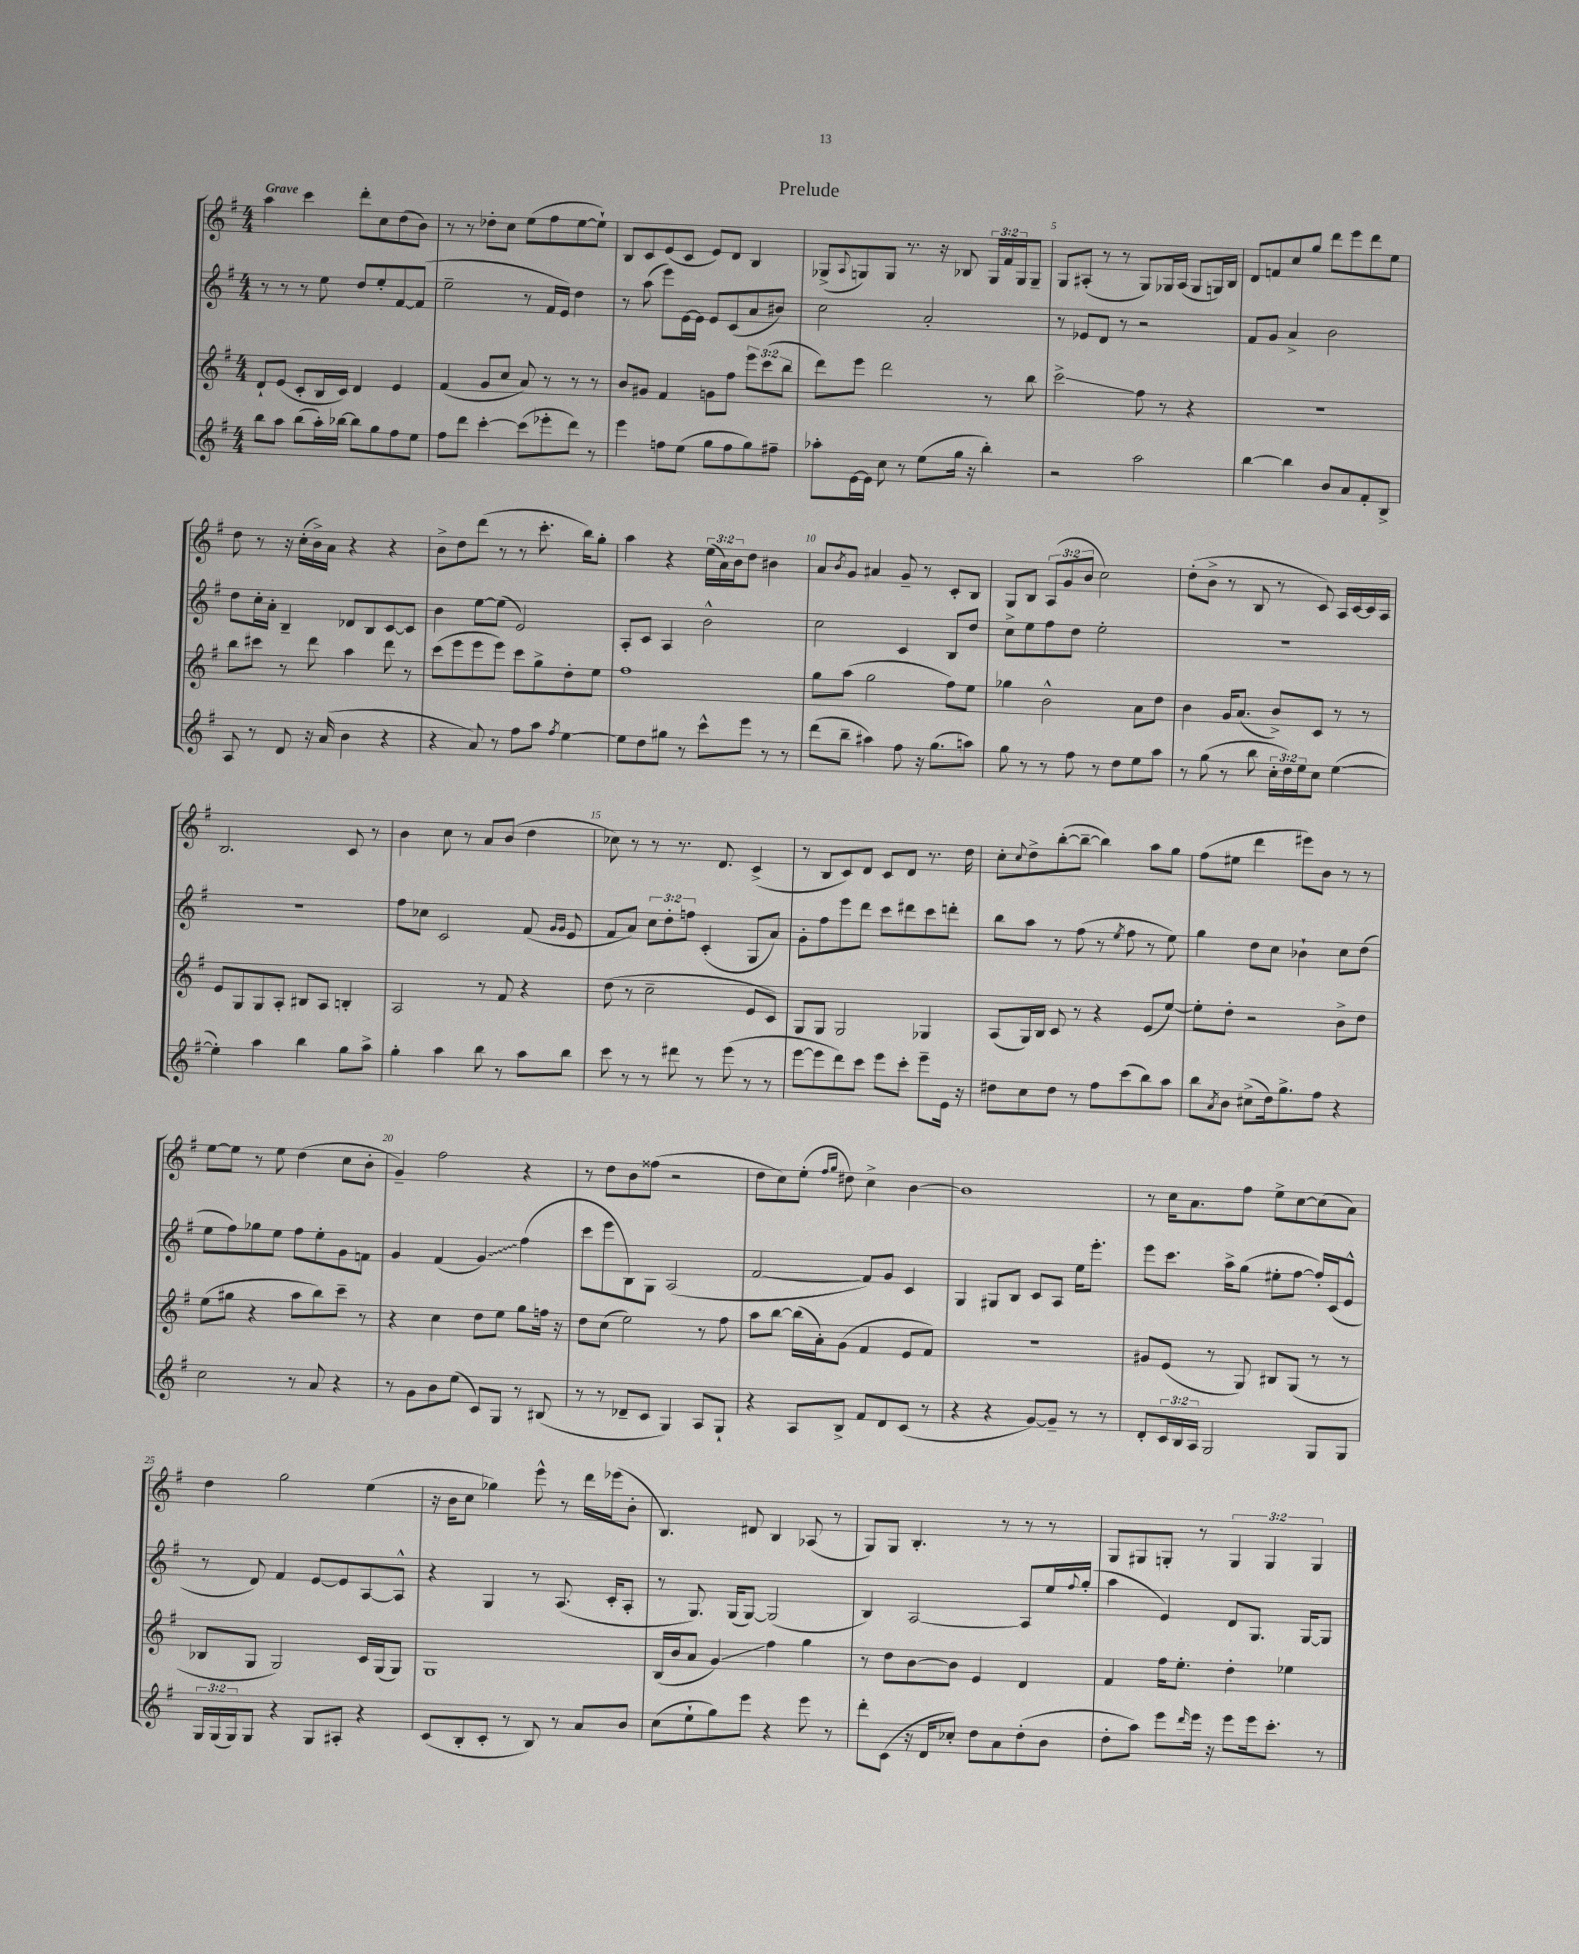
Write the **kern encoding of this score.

**kern	**kern	**kern	**kern
*staff4	*staff3	*staff2	*staff1
*clefG2	*clefG2	*clefG2	*clefG2
*k[f#]	*k[f#]	*k[f#]	*k[f#]
*M4/4	*M4/4	*M4/4	*M4/4
8bb\L	8d`/L	8r	4aa\
8aa\J	(8e/J	8r	.
(8bb\L	8c'/L	8r	4ccc\
16aa'\L)	16B/L	8ee\	.
[16bb-\JJ	16c/JJ)	.	.
8bb-\]L	4d/	8dd/L	8ddd'\L
8gg\	.	8ee'/	8cc\
8ff#\	4e/	[8f#/	(8dd\
8ee\J	.	(8f#/]J	8b\J)
=	=	=	=
8ff#\L	(4f#/	2ee~\	8r
8ddd\J	.	.	8r
[4ccc'\	8g/L	.	8dd-'\L
.	8cc/J	.	8cc\J
(8ccc\]L	8a/)	8r	(8ee\L
8eee-'\	8r	16f#/LL	8ff#\
.	.	16e/JJ)	.
8ddd\J)	8r	4dd\	[8ee\
8r	8r	.	8ee`\]J)
=	=	=	=
4eee\	8b/L	8r	8B/L
.	8g#/J	(8aa\	8c/
8ff\L	4f#/	8eee\L)	(8e/
(8ee\J	.	[16e\L	8c/J
.	.	16e\]JJ	.
8gg\L	8g\L	8e/L	8e/L)
8ff\	8ff#\J	(8c/	8d/J
8gg\)	12eee\L	8a/	4B/
.	(12ccc\	.	.
8ff#~\J	.	8b#/J)	.
.	12bb\J	.	.
=	=	=	=
8aa-'\L	8ddd\L)	2cc\	(8G-^/L
.	.	.	8qqA/
[16e\L	8eee\J	.	8G/)
16e\]JJ	.	.	.
8cc\	2ddd\	.	8G/J
8r	.	.	8.r
(8ee\L	.	2a'/	.
.	.	.	16r
16gg\Jk	.	.	8B-/
16r	.	.	.
4bb'\)	8r	.	24G/LL
.	.	.	24f#/
.	.	.	24G/J
.	8bb\	.	8G~/J
=	=	=	=
2r	2ccc^\	8r	8G/L
.	.	8e-/L	(8A#'/J
.	.	8d/J	8r
.	.	8r	8r
2aa\	8ff#\	2r	8G/L)
.	8r	.	16G-/L
.	.	.	(16A#/JJ
.	4r	.	8G-/L
.	.	.	16G/L)
.	.	.	16B/JJ
=	=	=	=
[4bb\	1r	8f#/L	8d/L
.	.	8g/J	8f/
4bb\]	.	4a^/	8cc/
.	.	.	8gg/J
8b/L	.	2b\	8ddd\L
8a/	.	.	8eee\
8f#'/	.	.	8ddd\
8B^/J	.	.	8ee\J
=	=	=	=
8A/	8bb\L	8dd\L	8dd\
8r	8ccc#\J	16cc'\L	8r
.	.	16a'\JJ	.
8d/	8r	4B~/	16r
.	.	.	(16cc'\LL
16r	8ddd\	.	16b^\)
(16a/	.	.	16a\JJ
4b\	4aa\	8d-/L	4r
.	.	8B/	.
4r	8ddd\	[8c/	4r
.	8r	8c/]J	.
=	=	=	=
4r	(8ccc\L	4b\	8b^\L
.	8eee\	.	8dd\
8a/)	8eee\	[8ee\L	(8ddd\J
8r	8eee\J)	(8ee\]J	8r
8ff#\L	8ccc\L	2e/)	8r
8aa\J	8gg^\	.	8.ccc'\
8qff#/	.	.	.
[4ee\	8dd'\	.	.
.	.	.	16bb\LK)
.	8ee\J	.	8gg'\J
=	=	=	=
8ee\]L	1ff#	8A'/L	4aa\
8dd\	.	8c/J	.
8gg#\J	.	4A/	4r
8r	.	.	.
8ccc^^\L	.	2b^^\	(24ee\LL
.	.	.	24a\)
.	.	.	24b\J
8eee\J	.	.	8dd\J
8r	.	.	4b#\
8r	.	.	.
=	=	=	=
(8ddd\L	8gg\L	2cc\	8a/L
.	.	.	8qb/
8bb~\J	(8aa\J	.	8g/J
4aa#\)	2gg\	.	4a#/
8ff#\	.	4c/	8g~/
16r	.	.	8r
(8.gg\L	.	.	.
.	8ff#\L)	8B/L	8c'/L
8aa\J)	8ee\J	8dd/J	8B/J
=	=	=	=
8gg\	4gg-\	8cc^\L	8G/L
8r	.	8ee\	8B/J
8r	2b^^\	8ff#\	(12A/L
.	.	.	12g/
8ff#\	.	8dd\J	.
.	.	.	12b/J
8r	.	2ee'\	2cc\)
8dd\L	.	.	.
8ee\	8a\L	.	.
8aa\J	8dd\J	.	.
=	=	=	=
8r	4b\	1r	(8dd'\L
(8gg\	.	.	8b^\J
8r	16g/LK	.	8r
.	(8.a/J	.	.
8bb\	.	.	8B/
24cc'\LL	8b^/L)	.	8r
24dd\)	.	.	.
24ee\J	.	.	.
8cc\J	8c/J	.	8c/)
([4ee\	8r	.	16A/LL
.	.	.	[16c/
.	8r	.	16c/]
.	.	.	16A/JJ
=	=	=	=
4ee'\])	8e/L	1r	2.B/
.	8G/	.	.
4aa\	8G/	.	.
.	8A'/J	.	.
4bb\	8B#/L	.	.
.	8A/J	.	.
8gg\L	4B'/	.	8c/
8aa^\J	.	.	8r
=	=	=	=
4gg'\	2A/	8ff#\L	4b\
.	.	8cc-\J	.
4aa\	.	2c/	8cc\
.	.	.	8r
8bb\	8r	.	8a/L
8r	8f#/	.	(8b/J
8aa\L	4r	(8f#/	4dd\
.	.	16qqg/LL	.
.	.	16qqg/JJ	.
8bb\J	.	8e/	.
=	=	=	=
8ccc\	(8dd\	8f#/L	8cc-\)
8r	8r	8a/J)	8r
8r	2cc~\	12cc\L	8r
.	.	12dd'\	.
8ddd#\	.	.	8.r
.	.	12ff\J	.
8r	.	(4c'/	.
.	.	.	8.d/
(8eee\	.	.	.
8r	8e/L	8G/L	(4c^/
8r	8c/J)	8a/J)	.
=	=	=	=
[8eee\L	8G/L	8g'\L	8r
8eee\]	8G/J	8ff#\	8B/L
8ddd\)	2G/	8eee\	8c/)
8ccc\J	.	8ddd\J	8d/J
8eee\L	.	8ccc\L	8c/L
8ccc'\J	.	8ddd#\	8d/J
8eee~\L	4G-/	8ccc\	8.r
16e\Jk	.	8ddd'\J	.
16r	.	.	16dd\
=	=	=	=
8dd#\L	(8A/L	8bb\L	8cc'\L
.	.	.	8qqcc/
8cc\	16G/L)	8aa\J	8dd^\
.	16B/JJ	.	.
8dd#\J	8c/	8r	([8bb'\
8r	8r	(8ff#\	8bb~\_J
8ff#\L	4r	8r	4bb\])
.	.	8qee/	.
(8ccc\	.	8ff#\	.
8bb\)	(8e/L	8r	8aa\L
8aa\J	[8ee/J)	8ee\)	8gg\J
=	=	=	=
8bb\L	8ee'\]L	4gg\	(8ff#\L
8qa/	.	.	.
8b\J	8dd'\J	.	8ee#\J
(8cc#^\L	2r	8dd\L	4ddd\
16dd\k)	.	8cc\J	.
8.gg^\	.	.	.
.	.	4b-`\	8eee#\L)
8ff#\J	.	.	8b\J
4r	8b^\L	8cc\L	8r
.	8dd\J	(8dd\J	8r
=	=	=	=
2cc\	(8ee\L	8ee\L	[8ee\L
.	8gg#\J	8ff#\)	8ee\]J
.	4r	8gg-\	8r
.	.	8ee\J	8ee\
8r	8aa\L	8ff#\L	(4dd\
8a/	8bb\)	8ee'\	.
4r	8ccc~\J	8g\	8cc\L
.	8r	8f\J	8b'\J
=	=	=	=
8r	4r	4g/	4g~/)
8g\L	.	.	.
8b\	4cc\	(4f#/	2ff#\
(8ee\J	.	.	.
8c/L)	8dd\L	4g/)	.
8G/J	8ee\J	.	.
8r	8gg\L	(4ff#\	4r
(8B#/	16ff\Jk	.	.
.	16r	.	.
=	=	=	=
8r	8dd\L	8ccc\L	8r
8r	(8cc\J	8eee\	8dd\L
8d-~/L	2ee\)	8B\)	8b\
8c/J	.	8G\J	(8ff##\J
4G/)	.	(2A/	2r
8A/L	8r	.	.
8G`/J	8ff#\	.	.
=	=	=	=
4r	8aa\L	[2f#/	8dd\L
.	[8bb\J	.	8cc\)
8A/L	(16bb\]LL	.	(8ee'\J
.	16a'\J)	.	.
.	.	.	16qqff#/LL
.	.	.	16qqgg/JJ
8B^/J	(8g\J	.	8dd#\)
8f#/L	4f#/	8f#/]L)	4cc^\
8d/	.	8g/J	.
(8c/J	8e/L	4c/	[4b\
8r	8f#/J)	.	.
=	=	=	=
4r	1r	4G/	1b]
4r	.	8G#/L	.
.	.	8B/J	.
[8g/L)	.	8c/L	.
8g~/]J	.	8A/J	.
8r	.	16ee\LK	.
.	.	8.eee'\J	.
8r	.	.	.
=	=	=	=
8d'/L	8g#/L	8eee\L	8r
24c/L	(8e/J	8.ccc\J	16cc\LK
24B/	.	.	.
.	.	.	8.a\
24A/JJ	.	.	.
2G/	8r	.	.
.	.	16aa^\LK	.
.	8G/)	(8gg\J	8ff#\J
.	8B#/L	8ee#'\L	8ee^\L
.	(8G/J	[8ff#\J	[8cc\
8G/L	8r	16ff#'/]LL)	(8cc\]
.	.	(16c/J	.
8G/J	8r	8e^^/J	8a\J)
=	=	=	=
24G/LL	8B-/L	8r	4dd\
(24G/	.	.	.
24G/J)	.	.	.
8G/J	8G/J	8d/)	.
4r	2G/)	4f#/	2gg\
8G/L	.	[8e/L	.
8A#'/J	.	8e/]	.
4r	16c/LL	[8A/	(4ee\
.	(16G/J	.	.
.	8G/J)	8A^^/]J	.
=	=	=	=
(8c/L	1G	4r	16r
.	.	.	16b\LK
8B'/	.	.	8cc\J
8c'/J	.	4G/	4gg-\)
8r	.	.	.
8B/)	.	8r	8eee^^\
8r	.	(8.A/	8r
8a/L	.	.	16ddd\LL
.	.	16c'/LK	(16eee-\J
8b/J	.	8A'/J	8b'\J
=	=	=	=
(8cc\L	(16B/LL	8r	4.B/)
.	16b/J	.	.
8ee`\	8a/J	8.G/)	.
8gg\)	4g/)	.	.
.	.	(16G/LK	.
8eee\J	.	[8G/J)	8d#/
4r	4ff#\	(2G/]	4B/
8eee\	4gg\	.	(8A-/
8r	.	.	8r
=	=	=	=
8ddd'\L	8r	4B/)	8G/L)
(8c\J	8dd\L	.	8G/J
16r	[8b\	[2A/	4.B'/
16d/LK	.	.	.
8cc-'/J)	8b\]J	.	.
8dd\L	4e/	.	.
8a\	.	.	8r
(8dd'\	4d/	8A/]L	8r
8b\J	.	16ee/L	8r
.	.	8qqff#/	.
.	.	(16gg'/JJ	.
=	=	=	=
8dd'\L	4f#/	4aa\	8G/L
8aa\J)	.	.	8G#/
8eee\L	16ff#\LK	4e/)	8G'/J
.	8.ee'\J	.	.
16qqddd/	.	.	.
16eee\Jk	.	.	8r
16r	.	.	.
8eee\L	4dd'\	8d/L	6G/
16eee\k	.	8.G/J	.
.	.	.	6G/
8.ccc'\J	.	.	.
.	4ee-\	.	.
.	.	[16G/LK	.
.	.	.	6G/
8r	.	8G/]J	.
==	==	==	==
*-	*-	*-	*-
